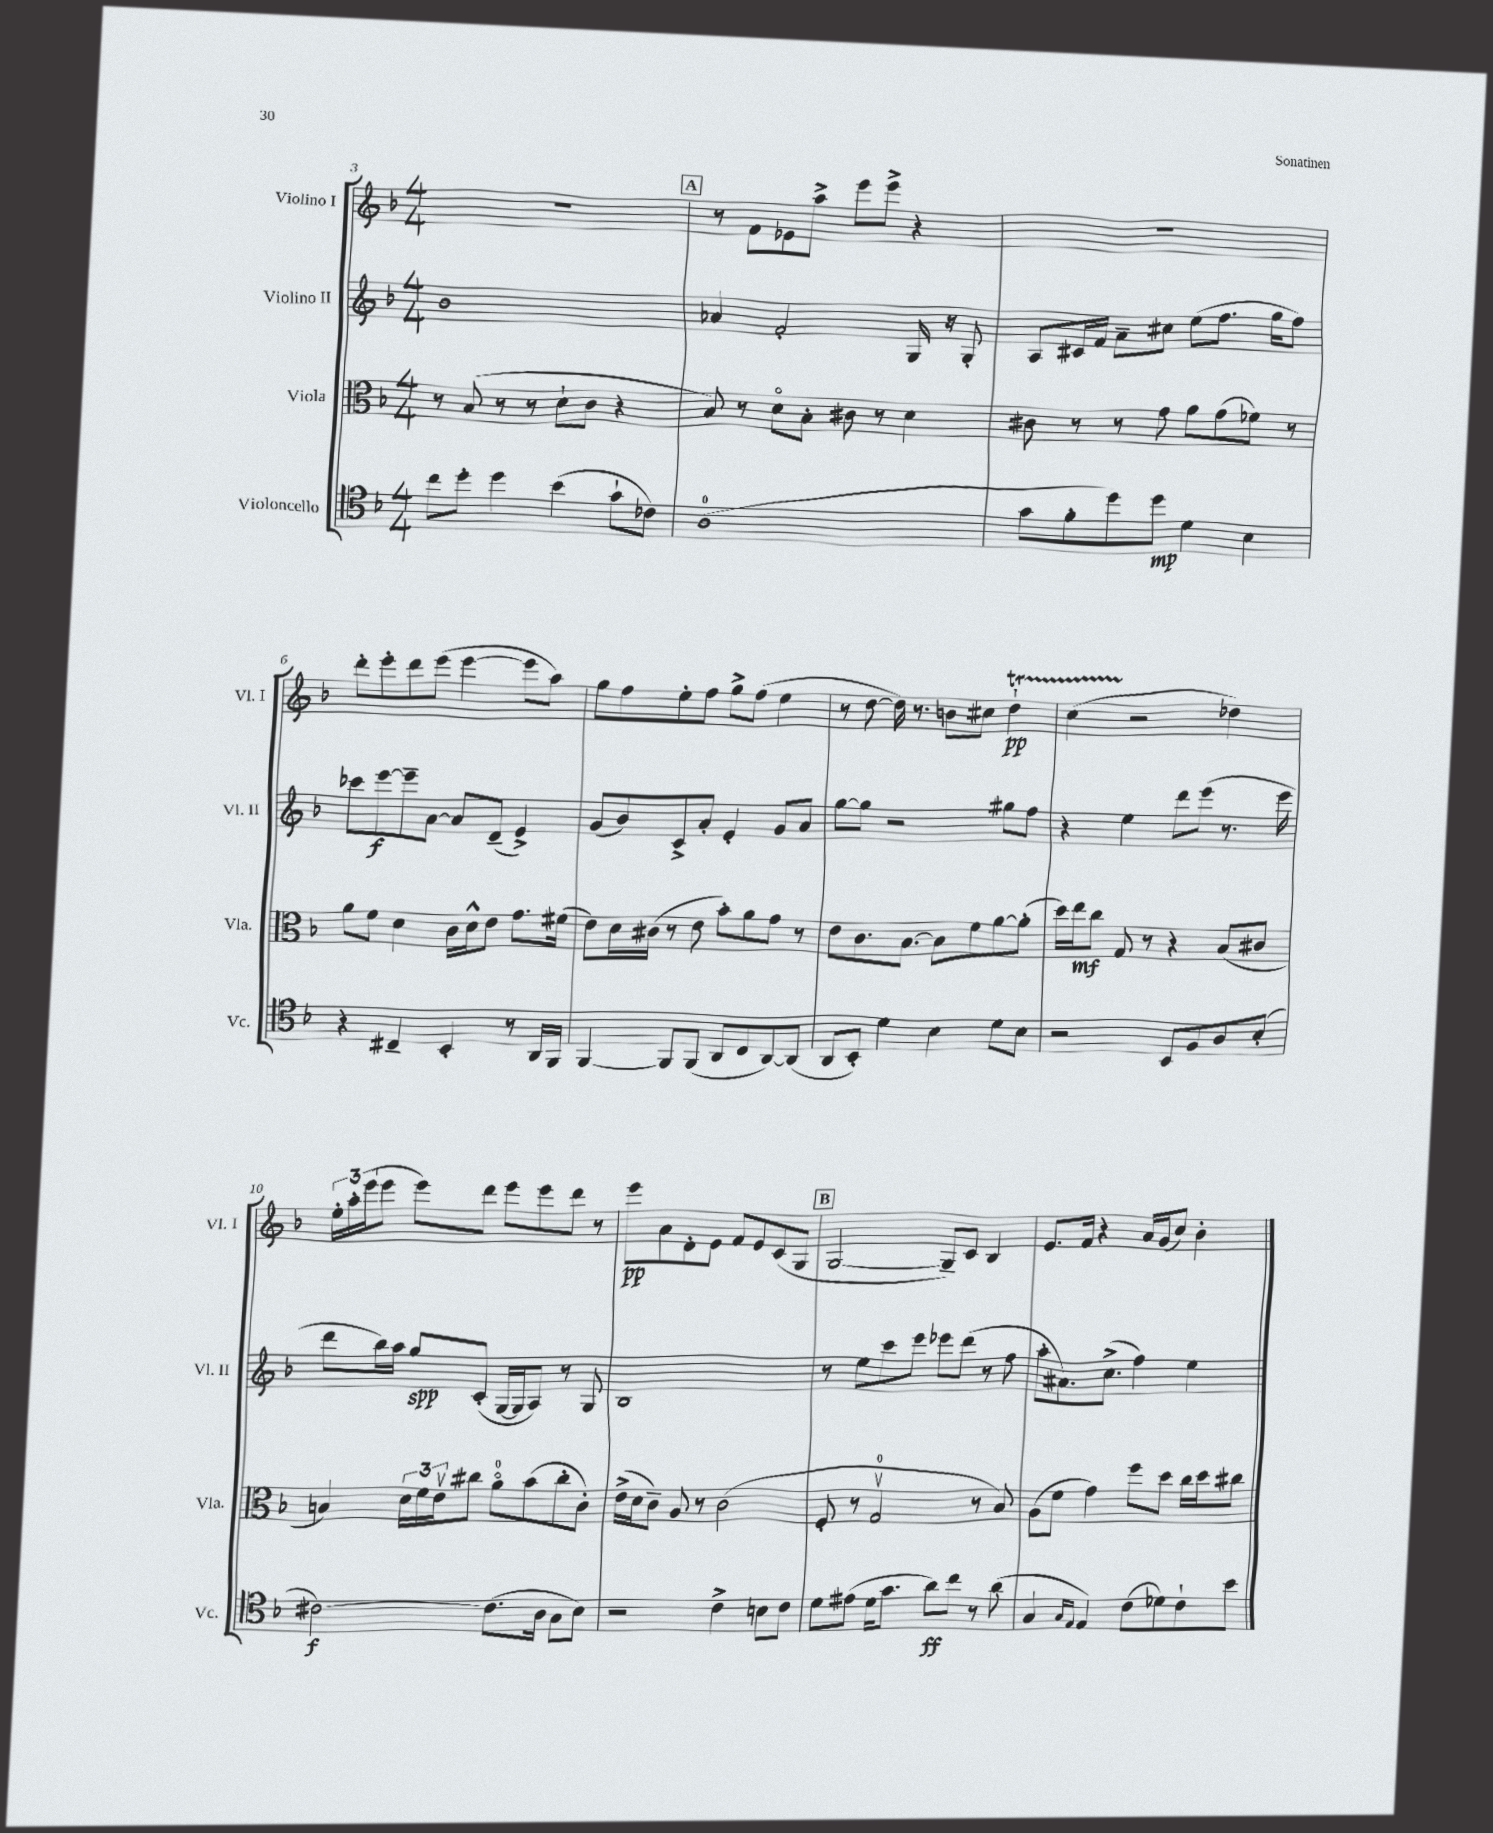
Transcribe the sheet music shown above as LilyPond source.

<<
\new StaffGroup <<
\new Staff = "s0" \with { instrumentName = "Violino I" shortInstrumentName = "Vl. I" } {
    \clef treble \key f \major \numericTimeSignature \time 4/4
    r1 |
    \mark \markup { \box "A" } r8 f'8 ees'8 a''8-> e'''8 e'''8-> r4 |
    R1 |
    d'''8-. e'''8-. d'''8 e'''8( e'''4~ e'''8 a''8) |
    g''8 f''8 e''8-. f''8 g''8-> f''8( e''4 |
    r8 d''8~ d''16) r8. b'8 cis''8 d''4-!\startTrillSpan\pp |
    c''4( r2\stopTrillSpan des''4) |
    \tuplet 3/2 { e''16-. a''16-. e'''16( } e'''8 e'''8) d'''8 e'''8 e'''8 d'''8 r8 |
    e'''8\pp a'8 d'8-. e'8 f'8 e'8 c'8( g8 |
    \mark \markup { \box "B" } g2~ g8--) c'8 bes4 |
    e'8. f'16 r4 a'16 g'16( c''8) bes'4-. \bar "|." |
}
\new Staff = "s1" \with { instrumentName = "Violino II" shortInstrumentName = "Vl. II" } {
    \clef treble \key f \major \numericTimeSignature \time 4/4
    bes'1 |
    \mark \markup { \box "A" } aes'4 f'2-. g16 r16 g8-. |
    a8 cis'16 f'16 a'8-- cis''8 e''8( f''8. g''16 f''8) |
    ces'''8 e'''8~\f e'''8-- a'8~ a'8 d'8--( e'4->) |
    g'8( bes'8) c'8-> a'8-. e'4-. g'8 a'8 |
    g''8~ g''8 r2 gis''8 f''8 |
    r4 e''4 d'''8 e'''8( r8. e'''16 |
    d'''8 bes''16) a''16 g''8\spp c'8-.( g16~ g16 a8) r8 g8 |
    bes1 |
    \mark \markup { \box "B" } r8 e''8 c'''8 e'''8 ees'''8 d'''8( r8 f''8 |
    a''8-. ais'8.) c''8.->( f''4) e''4 \bar "|." |
}
\new Staff = "s2" \with { instrumentName = "Viola" shortInstrumentName = "Vla." } {
    \clef alto \key f \major \numericTimeSignature \time 4/4
    r8 bes8( r8 r8 d'8-! c'8 r4 |
    \mark \markup { \box "A" } bes8) r8 d'8\flageolet bes8-. cis'8 r8 d'4 |
    cis'8 r8 r8 g'8 a'8 g'8( fes'8) r8 |
    a'8 f'8 d'4 c'16 d'16-^ e'8 g'8. fis'16( |
    e'8) d'16 cis'16( r8 e'8 bes'8-.) a'8 g'8 r8 |
    e'8 c'8. bes8.~ bes8 f'8 a'8~ a'8-.( |
    d''16) e''16\mf c''8 g8 r8 r4 bes8( cis'8 |
    b4) \tuplet 3/2 { d'16 f'16 e'16\upbow } cis''8 a'8-0\flageolet bes'8( cis''8-. c'8-.) |
    e'16->( d'16 c'8--) a8 r8 c'2( |
    \mark \markup { \box "B" } f8-. r8 g2-0\upbow r8 bes8) |
    a8( f'8 g'4) f''8 d''8 c''16 d''16 cis''8 \bar "|." |
}
\new Staff = "s3" \with { instrumentName = "Violoncello" shortInstrumentName = "Vc." } {
    \clef tenor \key f \major \numericTimeSignature \time 4/4
    c''8 d''8-. d''4 bes'4( g'8-! ces'8) |
    \mark \markup { \box "A" } a1-0( |
    g'8 f'8-. d''8) d''8\mp d'4 bes4 |
    r4 cis4-- bes,4-. r8 a,16 f,16 |
    f,4~ f,8 f,8( a,8 c8 a,8~) a,8( |
    a,8 bes,8-.) d'4 bes4 d'8 bes8 |
    r2 bes,8 f8 a8 bes8-.( |
    cis'2~\f) cis'8.( a16 g8 bes8) |
    r2 c'4-> b8 c'8 |
    \mark \markup { \box "B" } d'8 eis'8( d'16 g'8. a'8\ff) c''8 r8 a'8( |
    g4 \grace { g16 e16 } e4) c'8( des'8) c'8-! bes'8 \bar "|." |
}
>>
>>
\layout { \context { \Score currentBarNumber = #3 } }
